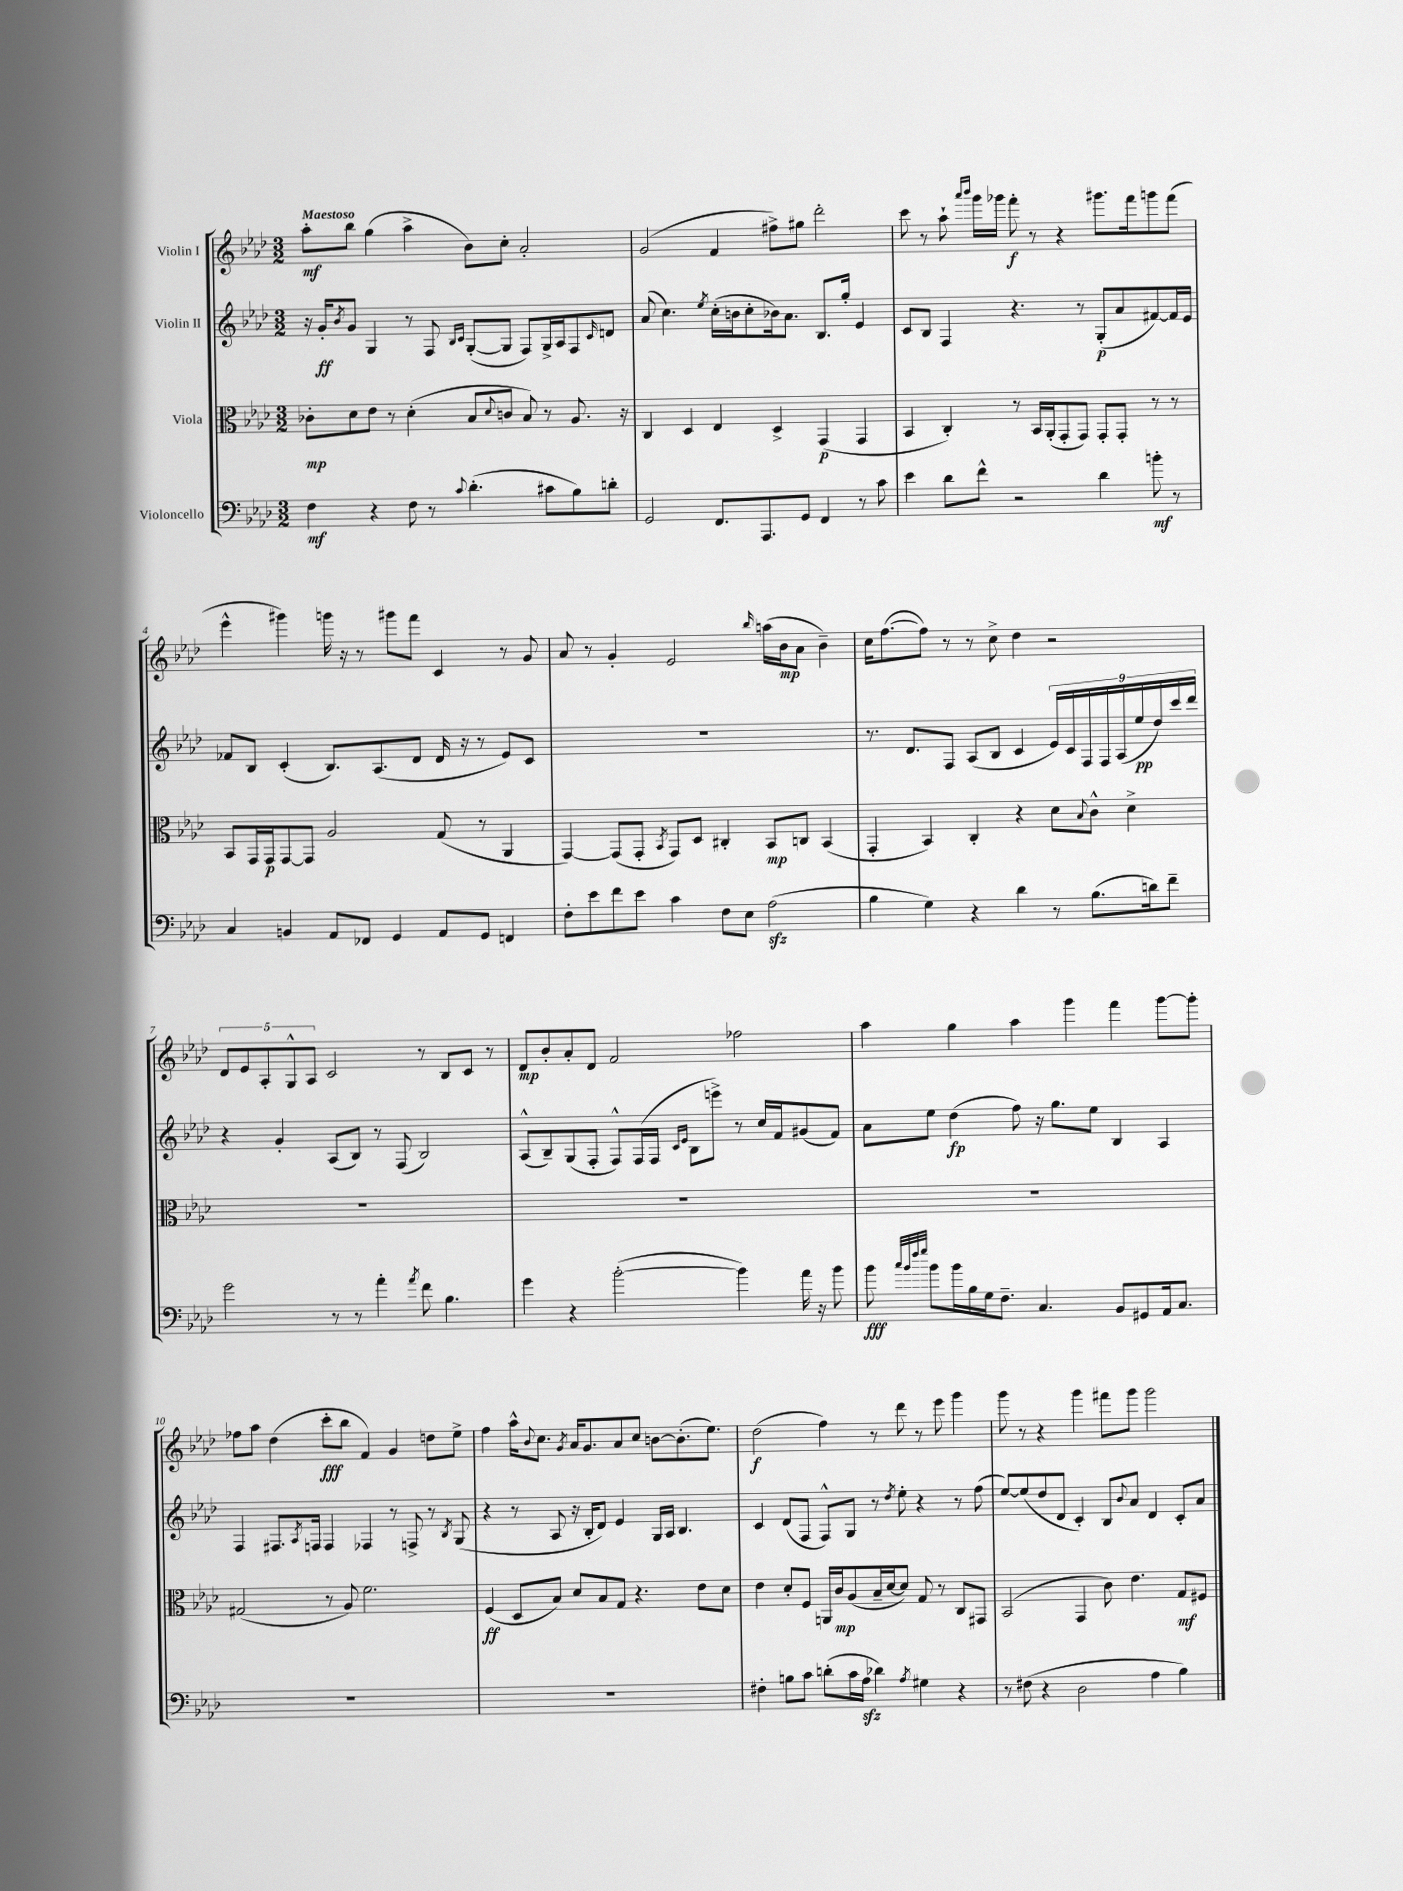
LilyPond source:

<<
\new StaffGroup <<
\new Staff = "s0" \with { instrumentName = "Violin I" } {
    \clef treble \key aes \major \numericTimeSignature \time 3/2 \tempo "Maestoso"
    aes''8-.\mf bes''8 g''4( aes''4-> bes'8) c''8-. aes'2-. |
    g'2( f'4 fis''8->) gis''8 des'''2-. |
    c'''8 r8 aes''8-! \grace { aes'''16 bes'''16 } g'''16 ges'''16 f'''8-.\f r8 r4 gis'''8. f'''16 g'''8 f'''8( |
    ees'''4-^ gis'''4) g'''16 r16 r8 gis'''8 f'''8 c'4 r8 g'8 |
    aes'8 r8 g'4-. ees'2 \grace { bes''16 } a''16( bes'16\mp aes'8 bes'4--) |
    c''16 f''8.~( f''8) r8 r8 c''8-> des''4 r2 |
    \tuplet 5/4 { des'8 ees'8 aes8-. g8-^ aes8 } c'2 r8 bes8 c'8 r8 |
    des'8\mp bes'8-. aes'8-. des'8 f'2 fes''2 |
    aes''4 g''4 aes''4 g'''4 f'''4 g'''8~ g'''8-. |
    fes''8 aes''8 des''4( c'''8-.\fff bes''8 f'4) g'4 d''8 ees''8-> |
    f''4 aes''16-^ \appoggiatura { bes'8 } c''8. \acciaccatura { g'8 } aes'16 g'8. aes'8 c''8 b'8~ b'8.-.( ees''8.) |
    des''2\f( f''4) r8 des'''8 r8 ees'''8 g'''4 |
    g'''8 r8 r4 g'''4 fis'''8 g'''8 g'''2 \bar "|." |
}
\new Staff = "s1" \with { instrumentName = "Violin II" } {
    \clef treble \key aes \major \numericTimeSignature \time 3/2
    r16 g'16-.\ff \acciaccatura { bes'8 } g'8 g4 r8 f8 \grace { bes16 c'16 } g8~-.( g8 f8) g16-> aes16 f8 \grace { c'16 } d'8 |
    aes'8( c''4.) \acciaccatura { ees''8 } c''16-.( b'16 c''8-. bes'16) aes'8. bes8. g''16-. ees'4 |
    c'8 bes8 f4 r4. r8 g8-.\p( aes'8 fis'8~) fis'16 ees'16 |
    fes'8 bes8 c'4-.( bes8.) aes8.( des'8 des'16 r16 r8 ees'8) c'8 |
    R1. |
    r8. des'8. f8 aes8( bes8 c'4 \tuplet 9/8 { ees'16) c'16 f16 f16 aes16( ees''16\pp des''16) c'''16 des'''16 } |
    r4 g'4-. aes8( bes8) r8 f8( bes2) |
    aes8-^( bes8--) g8( f8-. f8-^) f16( f16 \grace { c'16 ees'16 } bes8 e'''8->) r8 c''16 f'16 gis'8( f'8) |
    aes'8 ees''8 des''4\fp( f''8) r16 g''8. ees''8 bes4 aes4 |
    f4 fis8. \acciaccatura { aes8 } f16 f4 fes4 r8 f8-> r8 \acciaccatura { bes8 } g8( |
    r4 r8 aes8 r16 bes16-. des'8) ees'4 g16 aes16 bes4. |
    c'4 des'8( f8 f8-^) g8 r8 \acciaccatura { des''8 } ees''8-. r4 r8 f''8( |
    ees''8~) ees''8( des''8 des'8 c'4-.) bes8 \appoggiatura { bes'8 } aes'8 des'4 c'8-. aes'8 \bar "|." |
}
\new Staff = "s2" \with { instrumentName = "Viola" } {
    \clef alto \key aes \major \numericTimeSignature \time 3/2
    ces'8-.\mp des'8 ees'8 r8 des'4-.( bes8 \appoggiatura { des'8 } c'8 bes8) r8 aes8. r16 |
    c4 des4 ees4 des4-> g,4\p( g,4 |
    bes,4 c4-.) r8 bes,16 aes,16-.( g,8-. g,8) g,8-. g,8-. r8 r8 |
    bes,8 g,16 g,16\p g,8~ g,8 aes2 g8( r8 aes,4 |
    g,4~) g,8( g,8-. \acciaccatura { bes,8 } g,8) des8 cis4-. bes,8\mp c8 bes,4( |
    g,4-. bes,4) c4-. r4 des'8 \appoggiatura { bes8 } c'8-^ des'4-> |
    R1. |
    R1. |
    R1. |
    gis2( r8 aes8) f'2. |
    f4\ff( des8 bes8) des'8 bes8 g8 r4. ees'8 des'8 |
    ees'4 des'8-. f8 a,16 c'16\mp aes8( bes16-- des'16~ des'8) g8 r8 c8 gis,8 |
    bes,2( g,4 c'8) ees'4. g8\mf fis8 \bar "|." |
}
\new Staff = "s3" \with { instrumentName = "Violoncello" } {
    \clef bass \key aes \major \numericTimeSignature \time 3/2
    f4\mf r4 f8 r8 \appoggiatura { c'8 } des'4.-.( cis'8 bes8) d'8-. |
    g,2 f,8. aes,,8. g,8 f,4 r8 c'8 |
    ees'4 des'8 f'8-^ r2 des'4 b'8-.\mf r8 |
    c4 b,4 aes,8 fes,8 g,4 aes,8 g,8 f,4 |
    f8-. ees'8 f'8 ees'8 c'4 f8 ees8 aes2\sfz( |
    bes4 g4) r4 des'4 r8 bes8.( d'16) f'8-- |
    g'2 r8 r8 aes'4-. \acciaccatura { aes'8 } f'8 bes4. |
    g'4 r4 bes'2~-.( bes'4) aes'16 r16 bes'8 |
    bes'8\fff \grace { c''32 bes'32 f''32 g''32 } bes'8 bes'16 bes16 g16 f8.-- c4. bes,8 gis,8 aes,16 c8. |
    R1. |
    R1. |
    fis4-. b8 c'8 d'8-.( c'16 aes16\sfz des'4) \acciaccatura { aes8 } gis4 r4 |
    r8 fis8( r4 des2 aes4 bes4) \bar "|." |
}
>>
>>
